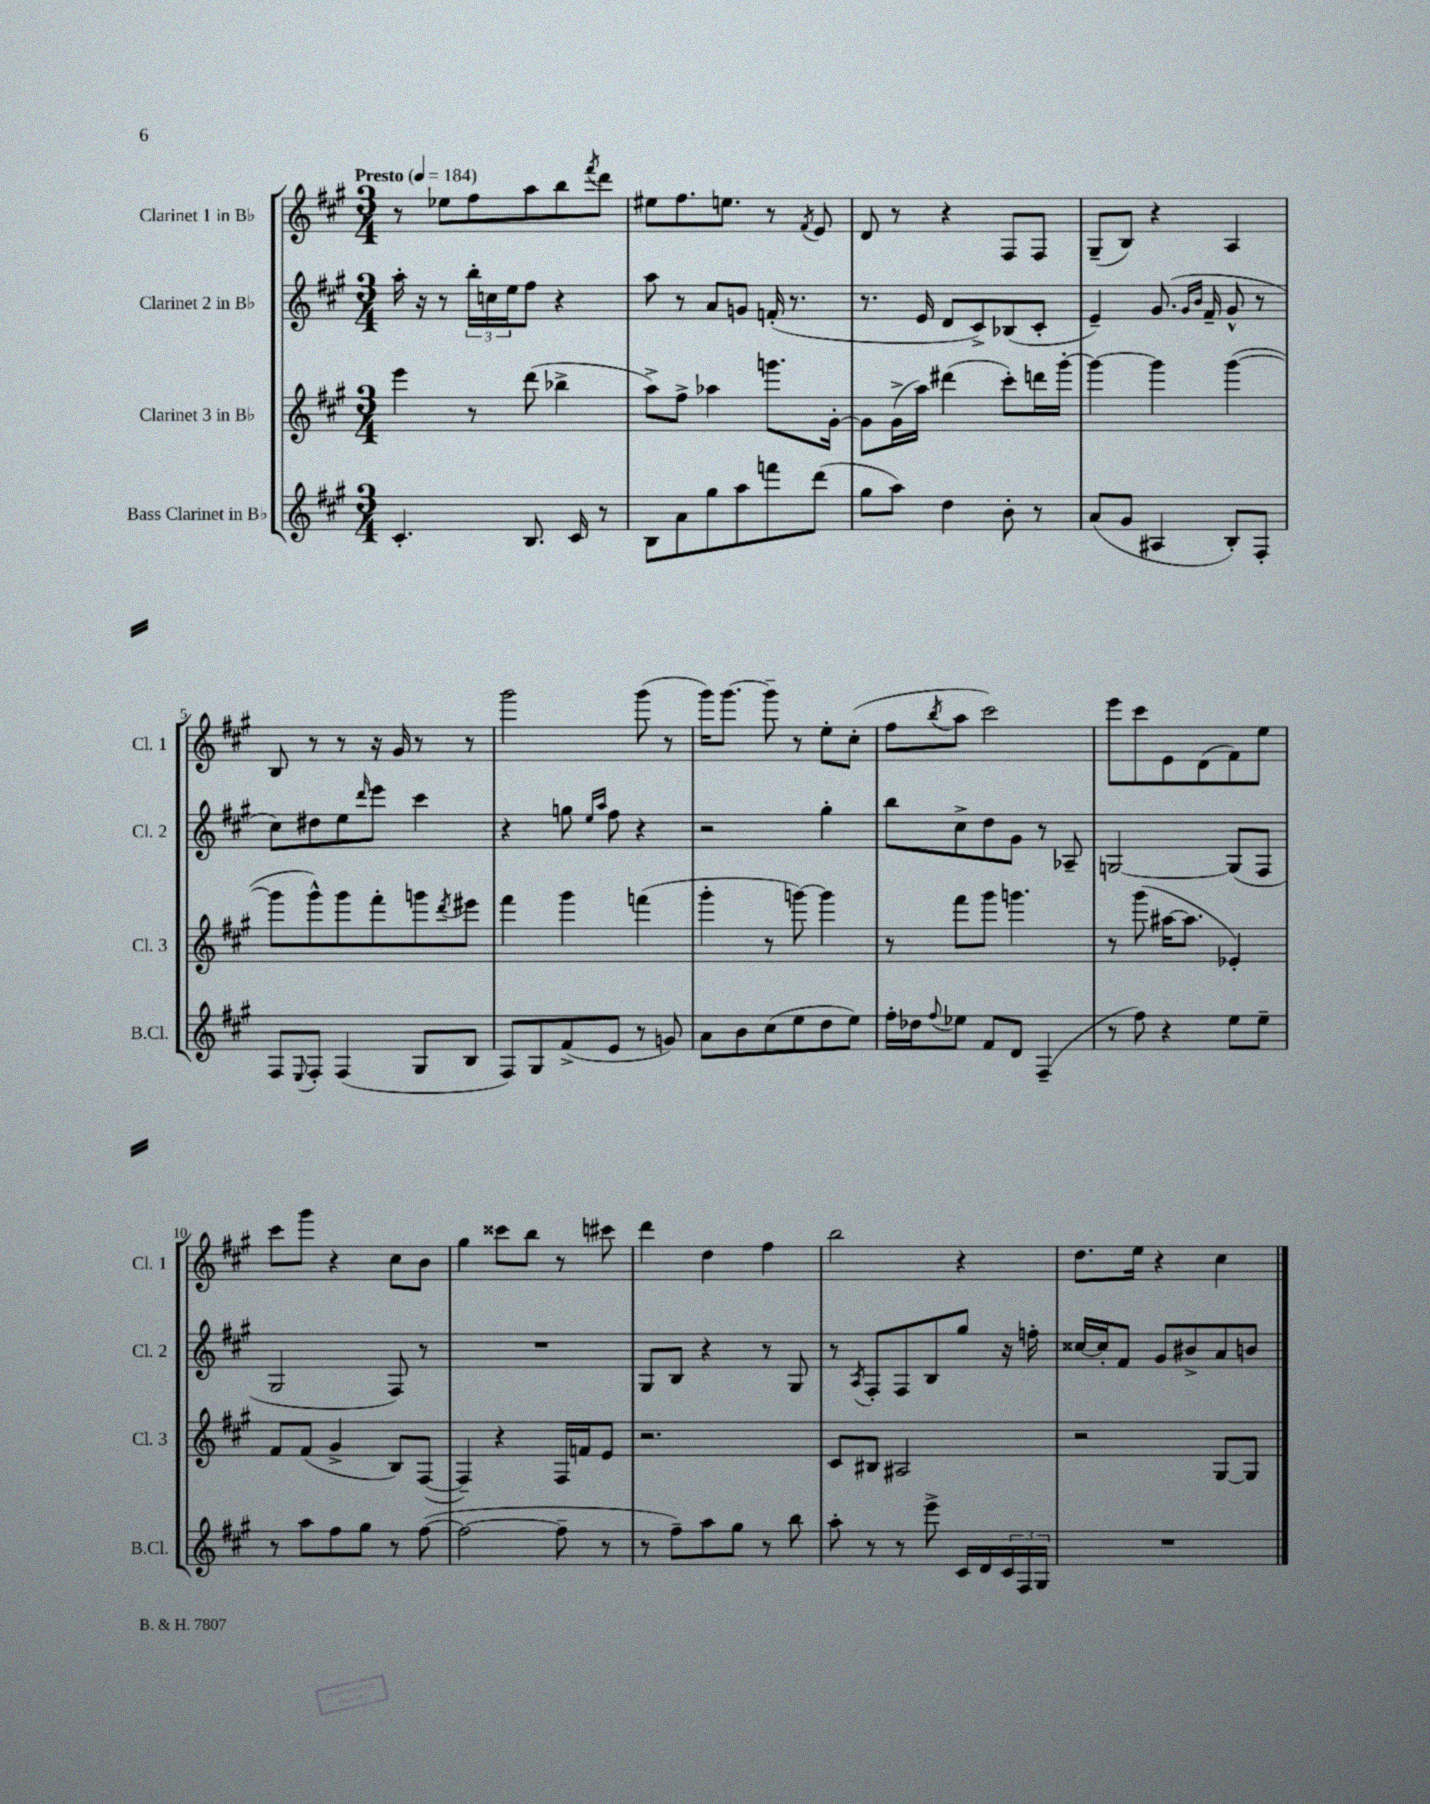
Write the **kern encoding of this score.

**kern	**kern	**kern	**kern
*staff4	*staff3	*staff2	*staff1
*clefG2	*clefG2	*clefG2	*clefG2
*k[f#c#g#]	*k[f#c#g#]	*k[f#c#g#]	*k[f#c#g#]
*M3/4	*M3/4	*M3/4	*M3/4
*MM184	*MM184	*MM184	*MM184
4.c#'	4eee	16aa'	8r
.	.	16r	.
.	.	8r	8ee-
.	8r	24bb'	8ff#
.	.	24cc	.
.	.	24ee	.
8.B	(8ddd	8ff#	8aa
.	4bb-^	4r	8bb
16c#	.	.	.
.	.	.	8qfff#
8r	.	.	8ddd
=	=	=	=
8B	8aa^)	8aa	8ee#
8a	8ff#^	8r	8.ff#
8gg#	4aa-	8a	.
.	.	.	8.ee
8aa	.	8g	.
8fff	8.ggg	(16f'	8r
.	.	8.r	.
.	.	.	8qf#
(8ddd	.	.	8e
.	[16g#'	.	.
=	=	=	=
8gg#	8g#]	8.r	8d
8aa)	(16g#^	.	8r
.	16aa)	16e	.
4dd	(4ddd#	8d	4r
.	.	8c#^)	.
8b'	8ccc#')	(8B-	8F#
8r	16ddd	8c#'	8F#
.	[16ggg#'	.	.
=	=	=	=
(8a	4ggg#_	4e~)	(8G#~
8g#	.	.	8B)
4A#	4ggg#]	(8.g#	4r
.	.	16qqg#	.
.	.	16qqb	.
.	.	16f#~	.
8B')	([4ggg#	8g#^^	4A
8F#'	.	8r	.
=	=	=	=
8F#	8ggg#]	8cc#)	8B
8qqE	.	.	.
8F#'	8ggg#^^)	8dd#	8r
(4F#	8ggg#	8ee	8r
.	.	16qqddd	.
.	8fff#'	8eee	16r
.	.	.	16g#
8G#	8ggg	4ccc#	8r
.	8qddd	.	.
8B	8eee#	.	8r
=	=	=	=
8F#)	4fff#	4r	2ggg#
8G#	.	.	.
(8f#^	4ggg#	8gg	.
.	.	16qqee	.
.	.	16qqaa	.
8e	.	8ff#	.
8r	(4fff	4r	(8ggg#
8g)	.	.	8r
=	=	=	=
8a	4ggg#'	2r	16ggg#)
.	.	.	[8.ggg#
8b	.	.	.
(8cc#	8r	.	8ggg#~]
8ee	[8ggg)	.	8r
8dd	4ggg]	4gg#'	8ee'
8ee)	.	.	(8cc#'
=	=	=	=
16ff#'	8r	8bb	8ff#
16dd-	.	.	.
8qqff#	.	.	8qbb
8ee-	8fff#	8cc#^	8aa
8f#	8ggg#	8dd	2ccc#)
8d	4.ggg	8g#	.
(4F#~	.	8r	.
.	.	8A-~	.
=	=	=	=
8r	8r	[2G	8eee
8ff#)	(8ggg#	.	8ccc#
4r	[16aa#	.	8e
.	8.aa#]	.	.
.	.	.	(8d
8ee	4e-')	(8G]	8f#)
8ee~	.	8F#	8ee
=	=	=	=
8r	8f#	2G#	8ccc#
8aa	(8f#	.	8ggg#
8ff#	4g#^	.	4r
8gg#	.	.	.
8r	8B)	8F#)	8cc#
([8ff#	([8F#	8r	8b
=	=	=	=
2ff#_	4F#~])	2.r	4gg#
.	4r	.	8ccc##
.	.	.	8bb
8ff#~]	16F#	.	8r
.	16f	.	.
8r	8e	.	8ccc#
=	=	=	=
8r	2.r	8G#	4ddd
8ff#~)	.	8B	.
8aa	.	4r	4dd
8gg#	.	.	.
8r	.	8r	4ff#
8bb	.	8G#	.
=	=	=	=
8aa'	8c#	8r	2bb
.	.	8qA	.
8r	8B#	8F#'	.
8r	2A#	8F#	.
8eee^	.	8B	.
16c#	.	8gg#	4r
16d	.	.	.
24c#	.	16r	.
24F#	.	.	.
.	.	16ff'	.
24G#	.	.	.
=	=	=	=
2.r	2r	[16cc##	8.dd
.	.	16cc##']	.
.	.	8f#	.
.	.	.	16ee
.	.	8g#	4r
.	.	8b#^	.
.	[8G#	8a	4cc#
.	8G#]	8b	.
==	==	==	==
*-	*-	*-	*-
